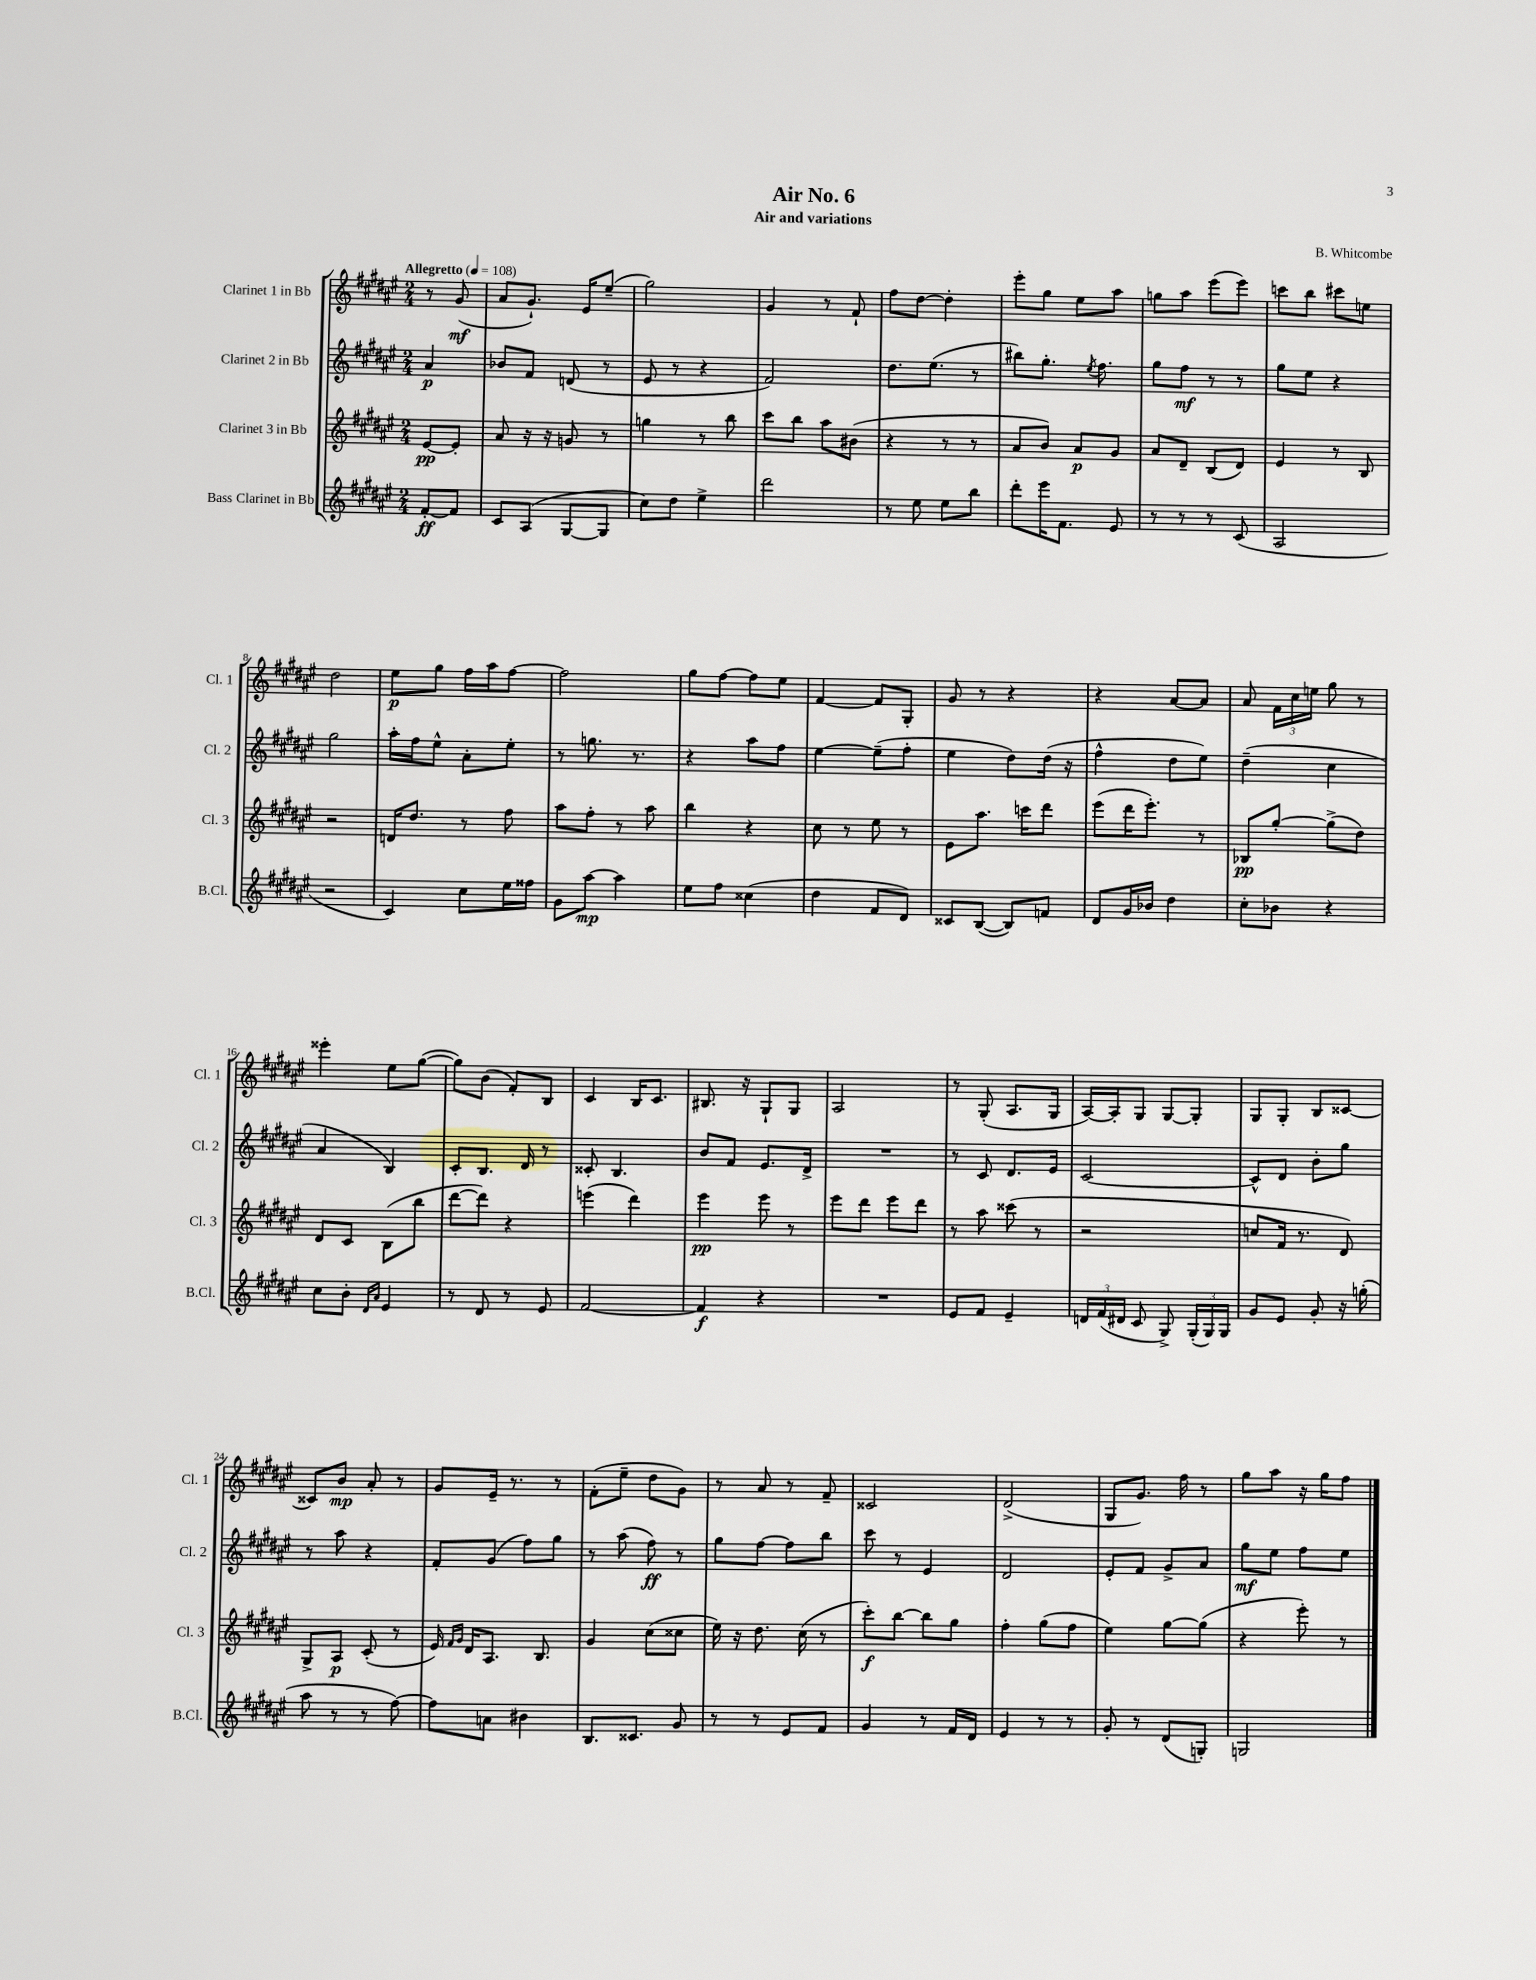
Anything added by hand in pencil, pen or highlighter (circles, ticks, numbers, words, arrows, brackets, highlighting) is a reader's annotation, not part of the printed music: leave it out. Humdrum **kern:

**kern	**kern	**kern	**kern
*staff4	*staff3	*staff2	*staff1
*clefG2	*clefG2	*clefG2	*clefG2
*k[f#c#g#d#a#e#]	*k[f#c#g#d#a#e#]	*k[f#c#g#d#a#e#]	*k[f#c#g#d#a#e#]
*M2/4	*M2/4	*M2/4	*M2/4
*MM108	*MM108	*MM108	*MM108
[8f#'	[8e#	4a#	8r
8f#]	8e#']	.	(8g#
=	=	=	=
8c#	8a#	8b-	8a#
(8A#	16r	8f#	8.g#`)
.	16r	.	.
[8G#	8g	(8d	.
.	.	.	16e#
8G#]	8r	8r	(8ee#~
=	=	=	=
8cc#)	4gg	8e#	2gg#)
8dd#	.	8r	.
4ee#^	8r	4r	.
.	8bb	.	.
=	=	=	=
2ddd#	8ccc#	2f#)	4g#
.	8bb	.	.
.	8aa#	.	8r
.	(8b#	.	8f#`
=	=	=	=
8r	4r	8.dd#	8ff#
8ee#	.	.	[8dd#
.	.	(8.ee#	.
8ee#	8r	.	4dd#']
8bb	8r	8r	.
=	=	=	=
8ddd#'	8a#	8bb#)	8eee#'
16eee#	8b)	8.gg#'	8gg#
8.f#	.	.	.
.	8a#	.	8ee#
.	.	8qee#	.
.	.	8.ff#	.
8e#	8g#	.	8aa#
=	=	=	=
8r	8a#	8gg#	8gg
8r	8d#~	8ff#	8aa#
8r	(8B	8r	(8eee#
(8c#	8d#)	8r	8eee#)
=	=	=	=
2A#	4e#	8gg#	8ccc
.	.	8ee#	8bb
.	8r	4r	8ccc#
.	8B	.	8ee
=	=	=	=
2r	2r	2gg#	2dd#
=	=	=	=
4c#)	16d	16aa#'	8ee#
.	8.dd#	16ff#	.
.	.	8ee#^^	8gg#
8cc#	8r	8a#'	16ff#
.	.	.	16aa#
16ee#	8ff#	8ee#'	[8ff#
16ff##	.	.	.
=	=	=	=
8g#	8aa#	8r	2ff#]
[8aa#	8ff#'	8.gg	.
4aa#]	8r	.	.
.	.	8.r	.
.	8aa#	.	.
=	=	=	=
8ee#	4bb	4r	8gg#
8ff#	.	.	[8ff#
(4cc##	4r	8aa#	8ff#]
.	.	8ff#	8ee#
=	=	=	=
4dd#	8cc#	[4ee#	[4f#
.	8r	.	.
8f#	8ee#	(8ee#~]	8f#]
8d#)	8r	8ff#'	8G#'
=	=	=	=
8c##	8e#	4ee#	8g#
([8B	8.aa#	.	8r
8B])	.	8dd#)	4r
.	16ccc	.	.
8f	8ddd#	(16dd#	.
.	.	16r	.
=	=	=	=
8d#	(8eee#	4ff#^^	4r
16g#	16ddd#	.	.
16b-	8.eee#')	.	.
4dd#	.	8dd#	[8a#
.	8r	8ee#)	8a#]
=	=	=	=
8cc#'	8B-	(4dd#~	8a#
8b-	[8gg#'	.	24f#
.	.	.	24cc#
.	.	.	24ee
4r	(8gg#^]	4cc#	8gg#
.	8dd#)	.	8r
=	=	=	=
8cc#	8d#	4a#	4eee##'
8b'	8c#	.	.
16qqd#	.	.	.
16qqa#	.	.	.
4e#	(8B	4B)	8ee#
.	8bb	.	([8gg#
=	=	=	=
8r	[8ddd#	8c#'	8gg#])
8d#	8ddd#])	8.B	(8b
8r	4r	.	8f#')
.	.	16d#	.
8e#	.	8r	8B
=	=	=	=
[2f#	(4eee	8c##'	4c#
.	.	4.B	.
.	4ddd#)	.	16B
.	.	.	8.c#
=	=	=	=
4f#]	4eee#	8b	8.B#
.	.	8f#	.
.	.	.	16r
4r	8eee#	8.e#	8G#`
.	8r	.	8G#
.	.	16d#^	.
=	=	=	=
2r	8eee#	2r	2A#
.	8ddd#	.	.
.	8eee#	.	.
.	8ddd#	.	.
=	=	=	=
8e#	8r	8r	8r
8f#	8aa#	8c#	(8G#'
4e#~	(8ccc##	8.d#	8.A#
.	8r	.	.
.	.	16e#	16G#
=	=	=	=
24d	2r	[2c#	[16A#)
(24f#	.	.	.
.	.	.	16A#']
24d#	.	.	.
8c#	.	.	8G#
8G#^)	.	.	[8G#
(24G#'	.	.	8G#']
24G#)	.	.	.
24G#	.	.	.
=	=	=	=
8g#	8cc	8c#^^]	8G#
8e#	16f#	8d#	8G#'
.	8.r	.	.
8g#'	.	8b'	8B
16r	8d#)	8gg#	[8c##
(16gg'	.	.	.
=	=	=	=
8aa#	8G#^	8r	8c##]
8r	8A#	8aa#	8b
8r	(8c#'	4r	8a#'
[8ff#)	8r	.	8r
=	=	=	=
8ff#]	16e#)	8f#'	8g#
.	16qqf#	.	.
.	16qqg#	.	.
.	16d#	.	.
8a	8.A#	(8g#	16e#~
.	.	.	8.r
4b#	.	8ff#)	.
.	8.B	.	.
.	.	8gg#	8r
=	=	=	=
8.B	4g#	8r	(8f#'
.	.	(8aa#	8ee#~
8.c##	.	.	.
.	(8cc#	8ff#)	8dd#
8g#	8cc##	8r	8g#)
=	=	=	=
8r	16ee#)	8gg#	8r
.	16r	.	.
8r	8.dd#	[8ff#	8a#
8e#	.	8ff#]	8r
.	(16cc#	.	.
8f#	8r	8bb	8f#~
=	=	=	=
4g#	8ccc#')	8ccc#	2c##
.	[8bb	8r	.
8r	8bb]	4e#	.
16f#	8gg#	.	.
16d#	.	.	.
=	=	=	=
4e#	4ff#'	2d#	(2d#^
8r	(8gg#	.	.
8r	8ff#	.	.
=	=	=	=
8g#'	4ee#)	8e#'	8G#
8r	.	8f#	8.g#)
(8d#	[8gg#	8g#^	.
.	.	.	16ff#
8G')	(8gg#]	8a#	8r
=	=	=	=
2G	4r	8gg#	8gg#
.	.	8ee#	8aa#
.	8eee#')	8ff#	16r
.	.	.	16gg#
.	8r	8ee#	8ff#
==	==	==	==
*-	*-	*-	*-
